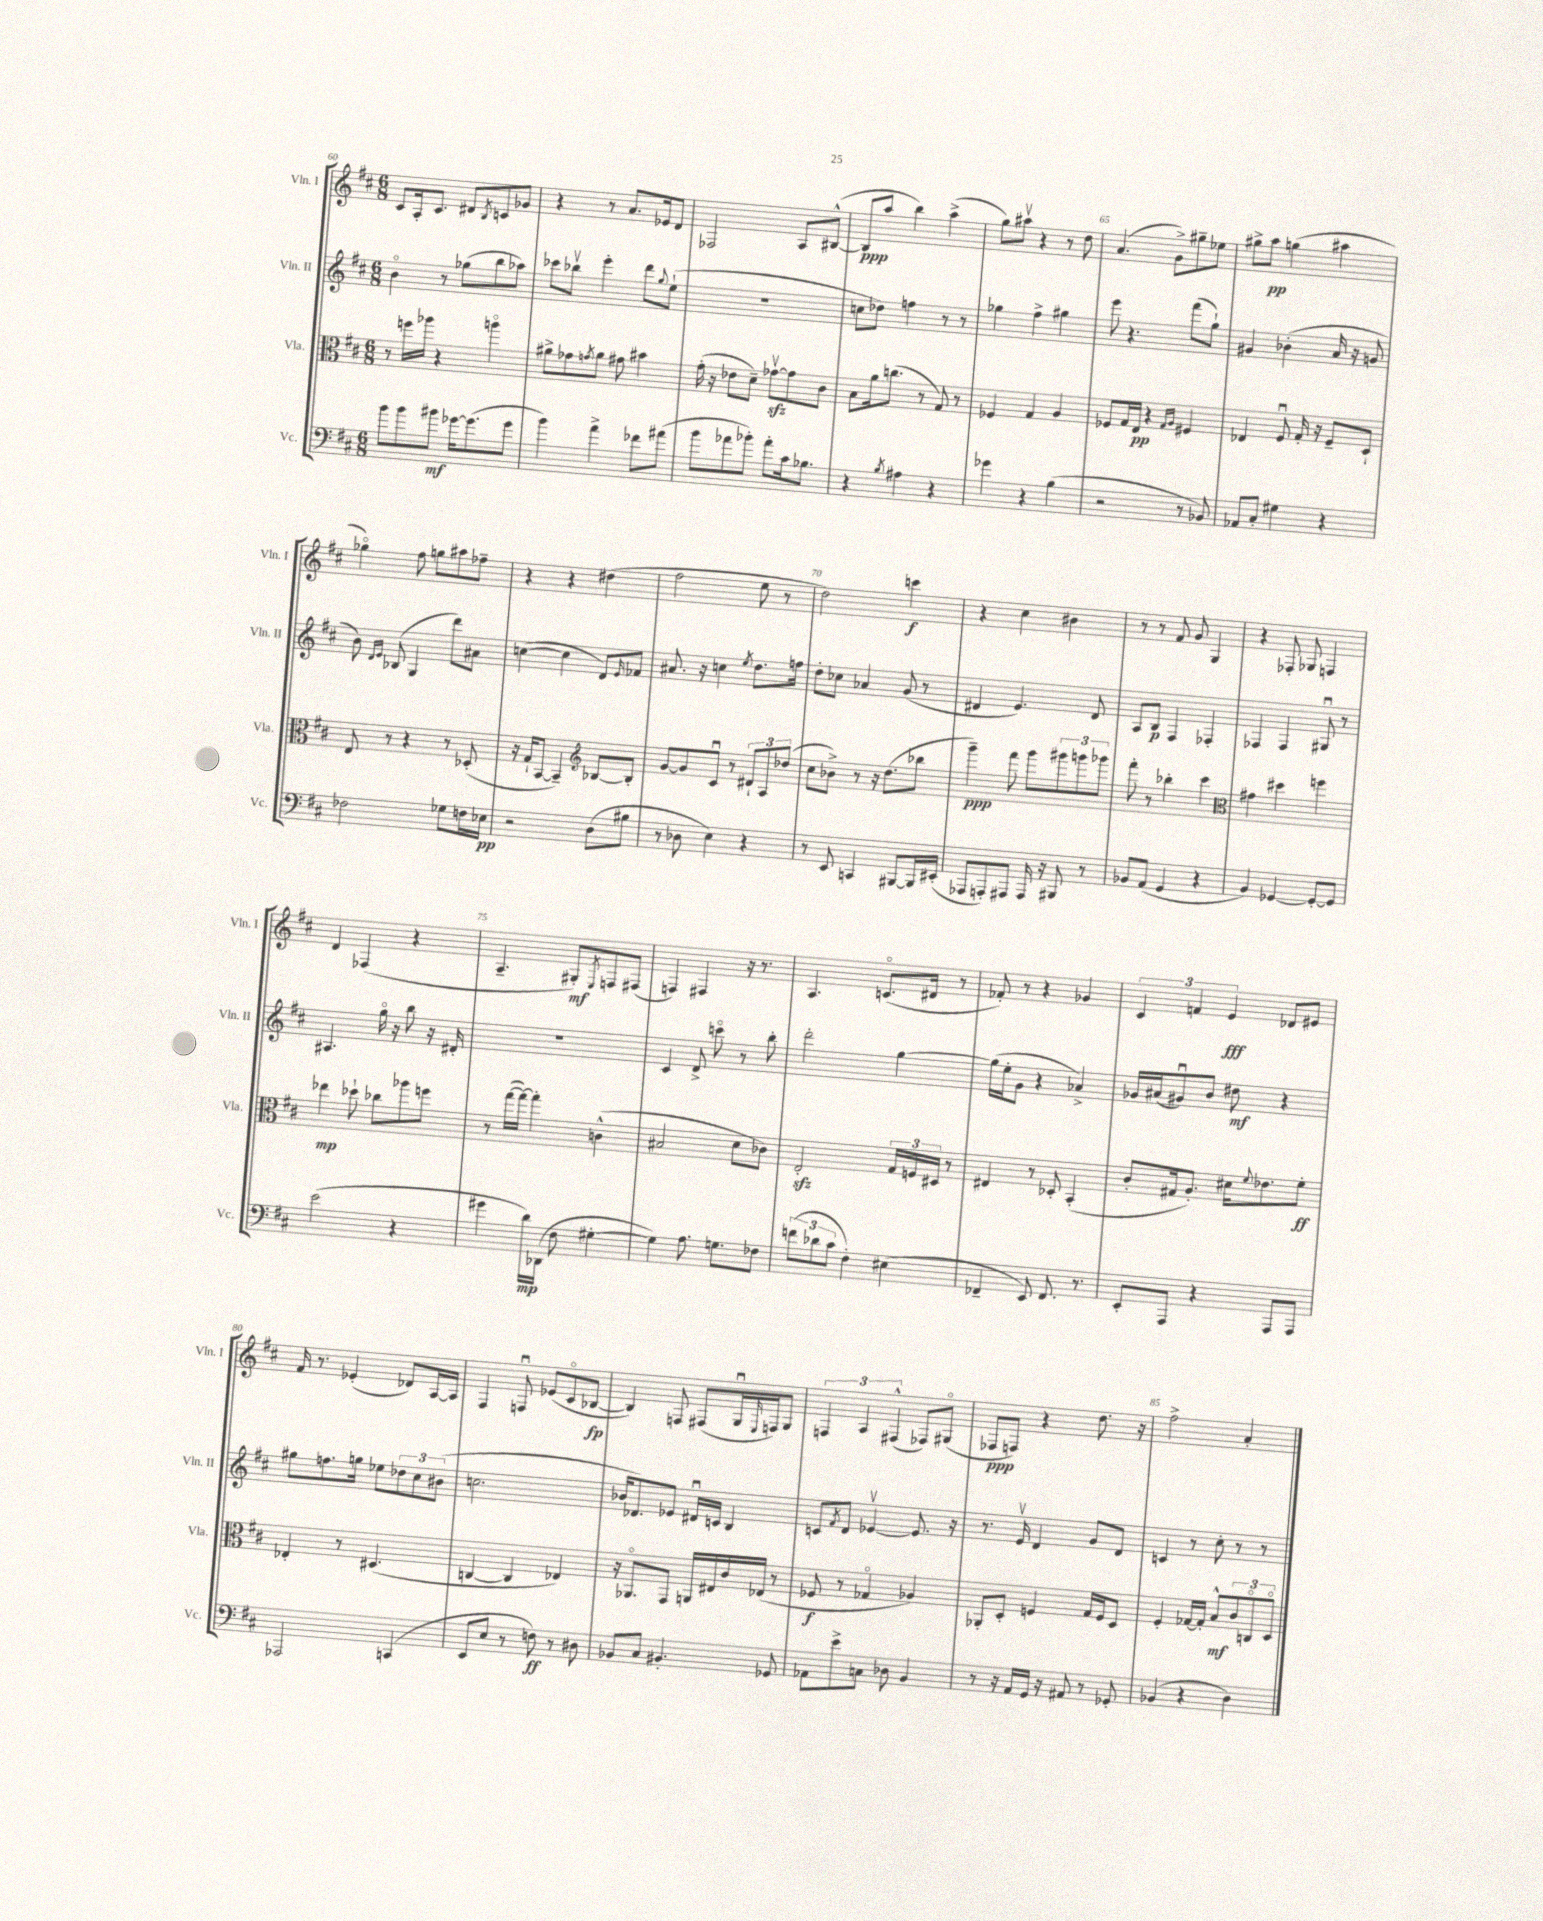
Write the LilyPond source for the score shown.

<<
\new StaffGroup <<
\new Staff = "s0" \with { instrumentName = "Vln. I" shortInstrumentName = "Vln. I" } {
    \clef treble \key d \major \numericTimeSignature \time 6/8
    cis'8 a16-. cis'8. dis'8 \acciaccatura { b8 } c'8 ges'8 |
    r4 r8 a'8. ees'16 d'8 |
    fes2 a8 bis8~-^( |
    bis8\ppp a''8 b''4) a''4->( |
    g''8) ais''8\upbow r4 r8 d''8 |
    a'4.( g'8->) gis''8-- ees''8 |
    gis''8-> a''8\pp g''4( ais''4 |
    ges''4\flageolet) fis''8 g''8 ais''8 fes''8-- |
    r4 r4 dis''4( |
    fis''2 e''8 r8 |
    d''2) c'''4\f |
    r4 cis''4 bis'4 |
    r8 r8 fis'8 g'8 g4 |
    r4 fes8-. ges8 f4 |
    d'4 fes4( r4 |
    a4.-- gis8-.\mf) \acciaccatura { e8 } f8 fis8( |
    f4) fis4 r16 r8. |
    a4. c'8.\flageolet( dis'16 r8 |
    fes'8-.) r8 r4 ges'4 |
    \tuplet 3/2 { cis'4 f'4 e'4\fff } des'8 eis'8 |
    fis'16 r8. ees'4-.( des'8) a16~ a16 |
    fis4 f8\downbow ees'8( cis'8\flageolet bes8~\fp |
    bes4) f8 fis8( g16\downbow \grace { e16 } f16) g8 |
    \tuplet 3/2 { f4 a4 fis4-^( } fes8) gis8\flageolet( |
    fes8\ppp f8) r4 d''8. r16 |
    fis''2-> a'4-. \bar "|." |
}
\new Staff = "s1" \with { instrumentName = "Vln. II" shortInstrumentName = "Vln. II" } {
    \clef treble \key d \major \numericTimeSignature \time 6/8
    b'4\flageolet r8 ges''8( b''8 aes''8) |
    ces'''8 bes''8\upbow e'''4-. d'''8 \appoggiatura { g''8 } e''8-!( |
    R2. |
    c''8 des''8) f''4 r8 r8 |
    ges''4 fis''4-> gis''4 |
    e'''8 r4. fis'''8( g''8-!) |
    gis'4 bes'4-.( a'16 r16 g'8 |
    b'8) \grace { d'16 e'16 } bes8( g4 d'''8) ais'8 |
    c''4~( c''4 d'8) \grace { e'16 } fes'8 |
    ais'8. r16 c''4 \acciaccatura { e''8 } d''8. f''16 |
    d''8-. ces''8 aes'4 g'8( r8 |
    dis'4 e'4.) dis'8 |
    a8 b8\p fis4 fes4-. |
    fes4 fes4 gis8\downbow r8 |
    ais4. g''16\flageolet r16 b''8 r16 dis'16-. |
    R2. |
    cis'4 d'8-> c'''8\flageolet r8 b''8-. |
    d'''2-. g''4~ |
    g''16( e''16-. g'8 r4 aes'4->) |
    ges'16 ais'16( gis'8\downbow) b'8 dis''8\mf r4 |
    gis''8 f''8. g''16 ees''8 \tuplet 3/2 { des''8 cis''8 bis'8( } |
    c''2. |
    bes'16 des'8.) ees'8 dis'16\downbow c'16 b4 |
    c'8 \acciaccatura { fis'8 } d'8 ees'4~\upbow ees'8. r16 |
    r8. e'16\upbow d'4 g'8 d'8 |
    c'4 r8 cis''8-. r8 r8 \bar "|." |
}
\new Staff = "s2" \with { instrumentName = "Vla." shortInstrumentName = "Vla." } {
    \clef alto \key d \major \numericTimeSignature \time 6/8
    r8 f''16 aes''16 r4 a''4\flageolet |
    ais'8-> ges'8 \acciaccatura { g'8 } ais'8 gis'8 bis'4 |
    g'16-.( r16 ees'8 d'8--) ges'8~\upbow\sfz ges'8 cis'8 |
    b8 a'16 c''8.( r8 g8) r8 |
    fes4 g4 a4 |
    fes8 g16 e16\pp r4 \grace { g16 a16 } fis4 |
    ees4 fis8\downbow g16-. r16 fis8-- d8-! |
    e8 r8 r4 r8 des8-.( |
    r16 g16-! b,8~ b,4--) \clef treble bes8~ bes8-. |
    g'8~ g'8 cis'8\downbow r8 \tuplet 3/2 { dis'8-! a8 des''8( } |
    cis''8 bes'8->) r8 r16 d''8.( bes''8 |
    g'''4--\ppp) fis'''8 g'''8 \tuplet 3/2 { gis'''8 g'''8 ges'''8 } |
    fis'''8-. r8 bes''4-. cis'''4 |
    \clef alto gis'4 dis''4 f''4 |
    ees''4\mp des''8-! ces''8 aes''8 f''8 |
    r8 g''16~( g''16~) g''4-. c'4-^( |
    bis2 d'8 ces'8) |
    e2-.\sfz \tuplet 3/2 { g16 f16 dis16 } r8 |
    eis4 r8 des8-. b,4-.( |
    cis'8-. gis16 a8.-.) dis'16 \appoggiatura { fis'8 } ees'8. fis'8-.\ff |
    ees4-. r8 dis4.( |
    c4~ c4 ees4) |
    r16 aes,8.\flageolet g,8 a,16 eis16 cis'16 ees16( r8 |
    fes8\f r8 ges4\flageolet aes4) |
    aes,8-. d8-. f4 g16 f16 d8 |
    fis4-. ges16~ ges16-. b8-^\mf \tuplet 3/2 { cis'8 c8\flageolet d8\flageolet } \bar "|." |
}
\new Staff = "s3" \with { instrumentName = "Vc." shortInstrumentName = "Vc." } {
    \clef bass \key d \major \numericTimeSignature \time 6/8
    b'8 b'8 bis'8\mf ges'16~ ges'8.( ges'8 |
    b'4) a'4-> fes'8 ais'8( |
    b'8 aes'8 bes'8-.) aes'8-. cis'16 bes8. |
    r4 \acciaccatura { b8 } ais4 r4 |
    ges'4 r4 b4( |
    r2 r8 bes,8) |
    aes,8 cis8-. gis4 r4 |
    fes2 ges8 f16 ees16\pp |
    r2 d8( bis8 |
    r8 des8 e4) r4 |
    r8 e,8 c,4 bis,,8~ bis,,16 eis,16-.( |
    aes,,8 a,,8-.) ais,,8 ais,,16 r16 bis,,8 r8 |
    bes,8 a,8( g,4 r4 |
    b,4) ges,4~ ges,8~-. ges,8 |
    e'2( r4 |
    gis'4 d'16\mp) des,16( fis8 gis4~-. |
    gis4) a8. g8. fes8 |
    \tuplet 3/2 { f'8( des'8 cis'8 } fis4-.) eis4( |
    fes,4-- e,8) fes,8. r8. |
    e,8-. a,,8 r4 a,,8 a,,8 |
    aes,,2 c,4( |
    e,8 e8 r8 f8\ff) r8 dis8 |
    bes,8 cis8 bis,4.-. ges,8 |
    aes,8 e'8-> c8 des8 b,4 |
    r8 r16 a,16 g,16 r16 ais,8 r8 ges,8-. |
    bes,4( r4 d4) \bar "|." |
}
>>
>>
\layout { \context { \Score currentBarNumber = #60 \override BarNumber.break-visibility = ##(#f #t #t) barNumberVisibility = #(every-nth-bar-number-visible 5) } }
